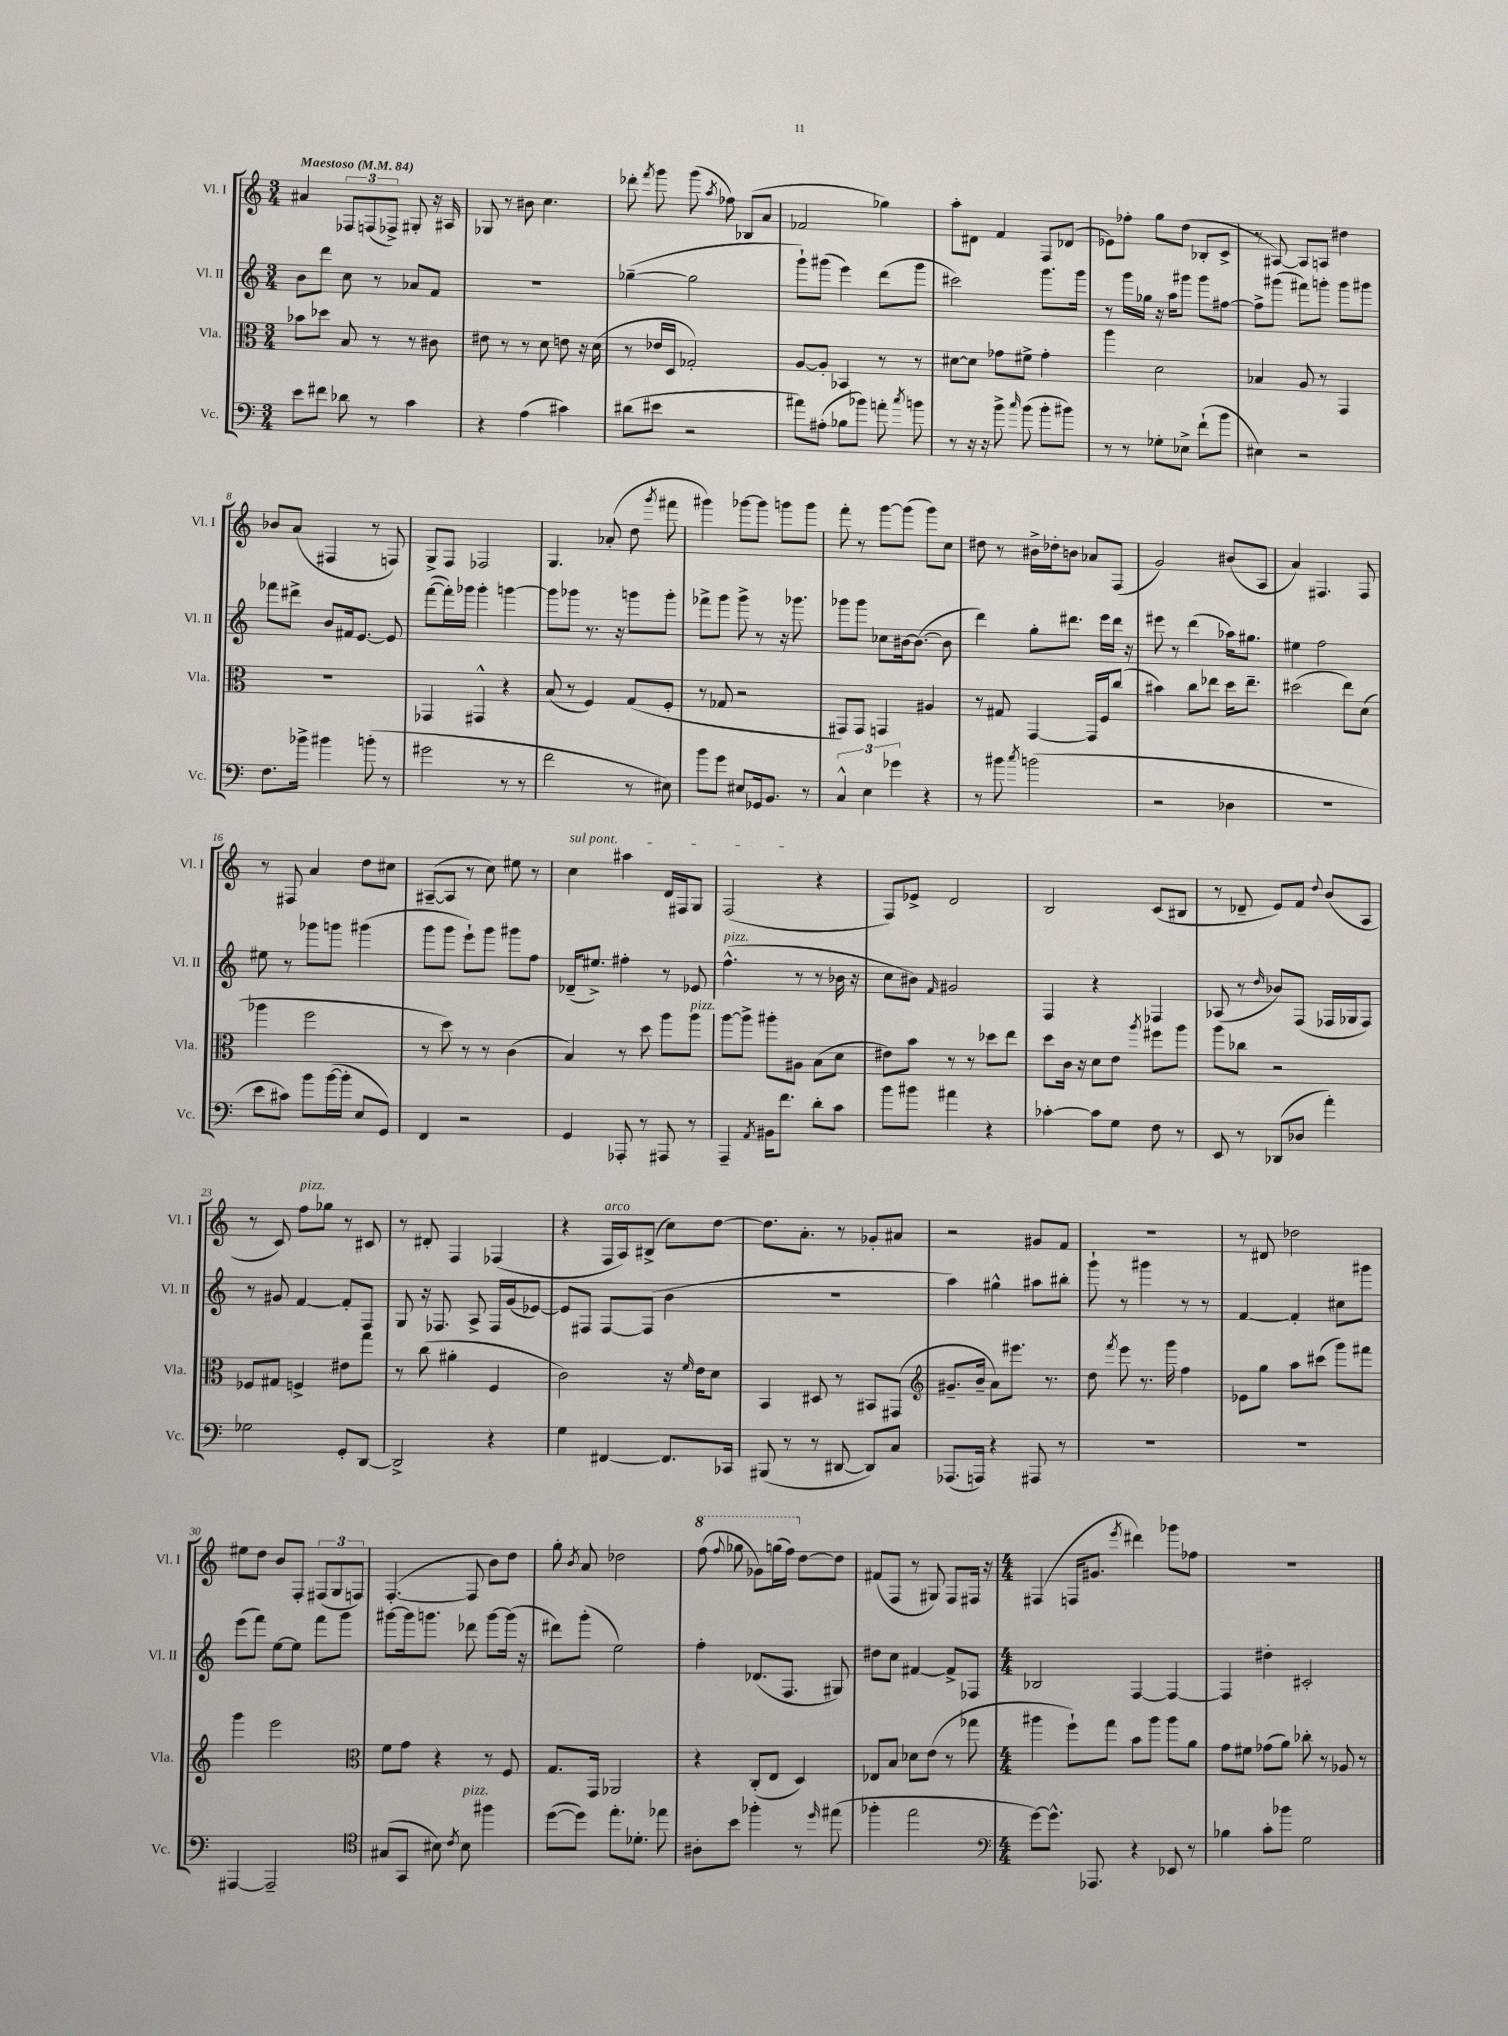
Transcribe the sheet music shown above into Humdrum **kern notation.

**kern	**kern	**kern	**kern
*staff4	*staff3	*staff2	*staff1
*clefF4	*clefC3	*clefG2	*clefG2
*k[]	*k[]	*k[]	*k[]
*M3/4	*M3/4	*M3/4	*M3/4
*MM84	*MM84	*MM84	*MM84
8e\L	8b-\L	8b\L	4a#/
8f#\J	8dd-\J	8ddd\J	.
8d-\	8B/	8cc\	12F-/L
.	.	.	(12F/
8r	8r	8r	.
.	.	.	12F-^/J)
4c\	8r	8a-/L	8G#'/
.	8c#\	8f/J	16r
.	.	.	16A#/
=	=	=	=
4r	8e#\	2.r	8G-/
.	8r	.	8r
(4A\	8r	.	8b#\
.	8d\	.	4.cc\
4c#\)	8e\	.	.
.	16r	.	.
.	(16d\	.	.
=	=	=	=
(8d#\L	8r	([4gg-~\	8ddd-'\
.	.	.	8qfff/
8e#\J	16e-/LL	.	8ggg\
.	16D/JJ	.	.
2r	2G-'/)	2gg-\]	(8ggg\
.	.	.	8qaa/
.	.	.	8ff-\)
.	.	.	(8B-/L
.	.	.	8a/J
=	=	=	=
8a#\L)	[8A/L	8ggg`\L)	2f-/
(8A#'\J	8A'/]J	(8ggg#\J	.
8B-\L	4BB-/	4eee\)	.
8b-\J)	.	.	.
8a'\	8r	(8ddd\L	4gg-\)
8qcc/	.	.	.
8b\	8r	8ggg#\J	.
=	=	=	=
8r	[8d#\L	2ccc#\)	8aa'\L
16r	8d#\]J	.	8d#\J
16r	.	.	.
8b^\	8g-\L	.	4f/
16qqcc/	.	.	.
(8b\	8f#^\J	.	.
8b'\L	4g-'\	8.ggg\L	8F/L
8b#\J)	.	.	(8d-/J
.	.	16ggg\Jk	.
=	=	=	=
8r	4aa\	8r	8e-\L)
8r	.	16ggg\LL	8ff-'\J
.	.	16gg-\JJ	.
8G-'\L	2d\	16r	8gg\L
.	.	16aa\LK	.
8E-^\J	.	8ggg#\J	(8dd\J
(8f`\L	.	8ggg#\L	8B-'/L
8b\J	.	[8ff#\J	8c^/J
=	=	=	=
4E#\)	4B-/	8ff#^\]L	8r
.	.	(8ggg#\J	[8A#/)
2r	8A/	8fff#\L)	8A#/]L
.	8r	8ggg'\J	8A/J
.	4GG/	8ggg\L	4dd#\
.	.	8ggg#\J	.
=	=	=	=
8.F\L	2.r	8fff-\L	8b-/L
.	.	8ddd#^\J	(8a/J
16b-^\Jk	.	.	.
4b#\	.	8b/L	4F#/
.	.	16f#/k	.
.	.	[8.e/J	.
(8b'\	.	.	8r
8r	.	8e/]	8F/)
=	=	=	=
2g#\	4GG-/	([8fff\L	8G^/L
.	.	16fff'\]L)	8F/J
.	.	16ggg-\JJ	.
.	4GG#^^/	4ggg-'\	2F-/
8r	4r	[4ggg\	.
8r	.	.	.
=	=	=	=
2f\	(8B/	8ggg\]L	4.G/
.	8r	8ggg-\J	.
.	4F/)	8.r	.
.	.	.	(8a-'/
.	.	16r	.
8r	(8G/L	8ggg\L	8dd\
.	.	.	8qggg/
8E#\)	8F'/J	8ggg'\J	8fff#\
=	=	=	=
8b\L	8r	8fff-^\L	4ggg#\)
8g\J	8G-/	8ggg\J	.
8E#/L	2r	8ggg^\	[8ggg-\L
16GG-/k	.	8r	8ggg-\]J
8.BB/J	.	.	.
.	.	16r	8ggg\L
.	.	8.ggg-\	.
8r	.	.	8ggg\J
=	=	=	=
6C^^/	8GG#/L)	8ggg-\L	8fff'\
.	8GG#/J	8ggg-\J	8r
6E\	.	.	.
.	4GG/	8cc-\L	[8ggg\L
6g-\	.	.	.
.	.	[16b#\k	(8ggg\]J
.	.	(8.b#\_J	.
4r	4A#/	.	8ggg\L)
.	.	8b#\]	8cc\J
=	=	=	=
8r	8r	4ddd\)	8dd#\
8b#\	8G#/	.	8r
8qcc/	.	.	.
(2b\	[4GG/	8gg'\L	16b#^\LL
.	.	.	16dd-'\J
.	.	8.ddd#\J	8b\J
.	16GG/]LL	.	8a-/L
.	16F/J	16eee\LL	.
.	(8cc/J	16ddd#\JJ	(8F/J
.	.	16r	.
=	=	=	=
2r	4b#\)	8eee#\	2g/)
.	.	8r	.
.	8cc\L	(4ddd\	.
.	8ee-\J	.	.
4D-\	16dd\LK	16aa-\LK)	(8b#/L
.	8.ee-~\J	8.gg#\J	.
.	.	.	8A/J
=	=	=	=
2.r	(2dd#\	4ee#\	4a/)
.	.	2ff\	4.F#/
.	8ee\L)	.	.
.	(8d\J	.	8F#/
=	=	=	=
8e\L	4aa-\	8ee#\	8r
8c#\J)	.	8r	8F#/
8b\L	2ff\	8ggg-\L	4a/
([16b\L	.	8ggg\J	.
16b'\]JJ	.	.	.
8E/L	.	(4ggg#\	8dd\L
8GG/J)	.	.	8cc#\J
=	=	=	=
4FF/	8r	8ggg\L	([8A#~/L
.	8dd\)	8ggg\J	8A#/]J
2r	8r	8eee`\L)	8r
.	8r	8ggg\J	8cc\)
.	(4c\	8ggg#\L	8ee#\
.	.	8ff\J	8r
=	=	=	=
4GG/	4B/)	(16d-~/LK	4cc\
.	.	8.ee#^/J)	.
8AAA-'/	8r	4ff#'\	4aa#\
8r	8dd\	.	.
8AAA#/	8aa\L	8r	16d/LL
.	.	.	16F#/J
8r	8aa\J	8e-/	8G/J
=	=	=	=
4AAA~/	[8aa\L	(4.ff^^\	(2F/
.	8aa^\]J	.	.
8qAA/	.	.	.
16BB#\LK	8aa#'\L	.	.
8.f\J	.	.	.
.	8A#\J	8r	.
8d'\L	(8B\L	8r	4r
8c\J	8d\J	16b-\	.
.	.	16r	.
=	=	=	=
8b\L	8e#\L)	8cc\L	8F/L)
8b#\J	8b\J	8b#\J)	8e-^/J
.	.	16qqf/	.
4a#\	8r	2g#/	2d/
.	8r	.	.
4r	8dd-\L	.	.
.	8ee\J	.	.
=	=	=	=
[4c-'\	8dd\L	4F/	2B/
.	16c\Jk	.	.
.	16r	.	.
8c-\]L	8d\L	4r	.
8G\J	8e\J	.	.
.	8qaa/	.	.
8F\	8ff#\L	4F-/	(8c/L
8r	8aa\J	.	8B#/J
=	=	=	=
8EE/	8aa\L	(8A-/	8r
8r	8cc-\J	8r	8d-~/
.	.	16qqdd/	.
(8DD-/L	2r	8b-/L)	8e/L)
8D-/J	.	(8F/J	8f/J
.	.	.	8qqdd/
4a'\)	.	16F-/LL	(8b/L
.	.	16G-/J	.
.	.	8F-/J)	8A/J
=	=	=	=
2G-\	8F-/L	8r	8r
.	8G#/J	8g#/	8c/)
.	4F^/	[4f/	8ff\L
.	.	.	8gg-\J
8GG'/L	8e#\L	8f'/]L	8r
[8DD/J	8gg\J	8F/J	8c#/
=	=	=	=
2DD^/]	8r	8G/	8r
.	(8cc\	16r	8d#'/
.	.	8.F-/	.
.	4a#'\	.	4F/
.	.	8A^/	.
4r	4F/	16F-/LL	(4F-/
.	.	(16g/J	.
.	.	[8e-/J)	.
=	=	=	=
4G\	2c\)	8e-/]L	4r
.	.	8F#/J	.
[4FF#/	.	[8F#/L	16F/LL
.	.	.	16A/J)
.	.	(8F#/]J	(8B#^/J
8.FF#/]L	16r	4b\	8cc\L)
.	16qqf/	.	.
.	16e\LK	.	.
.	8d\J	.	[8dd\J
16CC-/Jk	.	.	.
=	=	=	=
(8BBB#/	4BB/	2.r	8.dd\]L
8r	.	.	.
.	.	.	8.a'\J
8r	8D#/	.	.
[8DD#/	8r	.	8r
8DD#/]L)	8BB#/L	.	8g-'/L
8C/J	(8GG#/J	.	8a#/J
=	=	=	=
*	*clefG2	*	*
(8.AAA-/L	8.g#~/L	4aa\)	2r
16AAA/Jk)	16b~/Jk	.	.
4r	8a\L)	4gg#^^\	.
.	8.eee#\J	.	.
8AAA#/	.	8aa#\L	8g#/L
.	8.r	.	.
8r	.	8bb#'\J	8f/J
=	=	=	=
2.r	8dd\	8ggg`\	2.r
.	8qfff/	.	.
.	8eee\	8r	.
.	8.r	4ggg#\	.
.	16ggg\	.	.
.	4ff\	8r	.
.	.	8r	.
=	=	=	=
2.r	8e-\L	[4f/	8r
.	8gg\J	.	8d#/
.	8aa\L	4f'/]	2dd-\
.	(8ccc#\J	.	.
.	8ggg\L)	8cc#\L	.
.	8fff#\J	8ggg#\J	.
=	=	=	=
[4AAA#/	4ggg\	(8eee\L	8ee#\L
.	.	8fff\J)	8dd\J
2AAA#~/]	2eee\	[8ee\L	8b/L
.	.	8ee\]J	8F'/J
.	.	8fff\L	(12F#/L
.	.	.	12G/
.	.	8ggg\J	.
.	.	.	12F/J)
=	=	=	=
*clefC4	*clefC3	*	*
(8G#/L	8f\L	[8ggg#\L	([4.F'/
8GG/J	8g\J	16ggg#\]k	.
.	.	8.ggg\J	.
8B#\)	4r	.	.
8qc/	.	.	.
8B#\	.	8ddd-\	8F/]
4ff#\	8r	[8ggg\L	8b\L)
.	8F/	(16ggg\]Jk	8dd\J
.	.	16r	.
=	=	=	=
([8dd\L	8.G/L	8ddd#\L)	8gg'\
.	.	.	8qb/
8dd\]J)	.	(8ggg'\J	8a/
.	16GG/Jk	.	.
8.ee'\L	2AA-/	2ee\)	2dd-\
8.d-'\J	.	.	.
8ee-\	.	.	.
=	=	=	=
8A#'\L	4r	4ff'\	(8fff\
.	.	.	8qqfff/
8b\J	.	.	8ggg-\
4ff-'\	(8C'/L	(8.d-/L	8gg-\L)
.	8E/J	.	(16ggg\L
.	.	8.F/J	16fff\JJ)
8r	4D/)	.	[8dd\L
16qqdd/	.	.	.
(8ee#\	.	8G#/)	8dd\]J
=	=	=	=
4ff-'\	8E-/L	8dd#\L	(8f#/L
.	8B/J	8cc\J	8F/J
2ee\	8d-\L	[4f#/	8r
.	(8e\J	.	8G#/)
.	8r	8f#^/]L	8F/L
.	8gg-\	8F-/J	16F#/Jk
.	.	.	16r
=	=	=	=
*clefF4	*	*	*
*M4/4	*M4/4	*M4/4	*M4/4
[8g\L)	4aa#\	2B-/	(4F#/
8.g^^\]J	.	.	.
.	8ff`\L)	.	16F/LK
8.AAA-/	.	.	8.g#/J
.	8gg\J	.	.
.	.	.	8qeee/
4r	8b\L	[4F/	4ddd#\)
.	8aa#\J	.	.
8EE-/	8aa#\L	4F/_	8ggg-\L
8r	8a\J	.	8ff-\J
=	=	=	=
4B-\	8g\L	4F/]	1r
.	8f#\J	.	.
8c'\L	(8g-\L	4dd#'\	.
8b-\J	8a\J)	.	.
2G\	8cc-'\	2c#'/	.
.	8r	.	.
.	8A-/	.	.
.	8r	.	.
==	==	==	==
*-	*-	*-	*-
